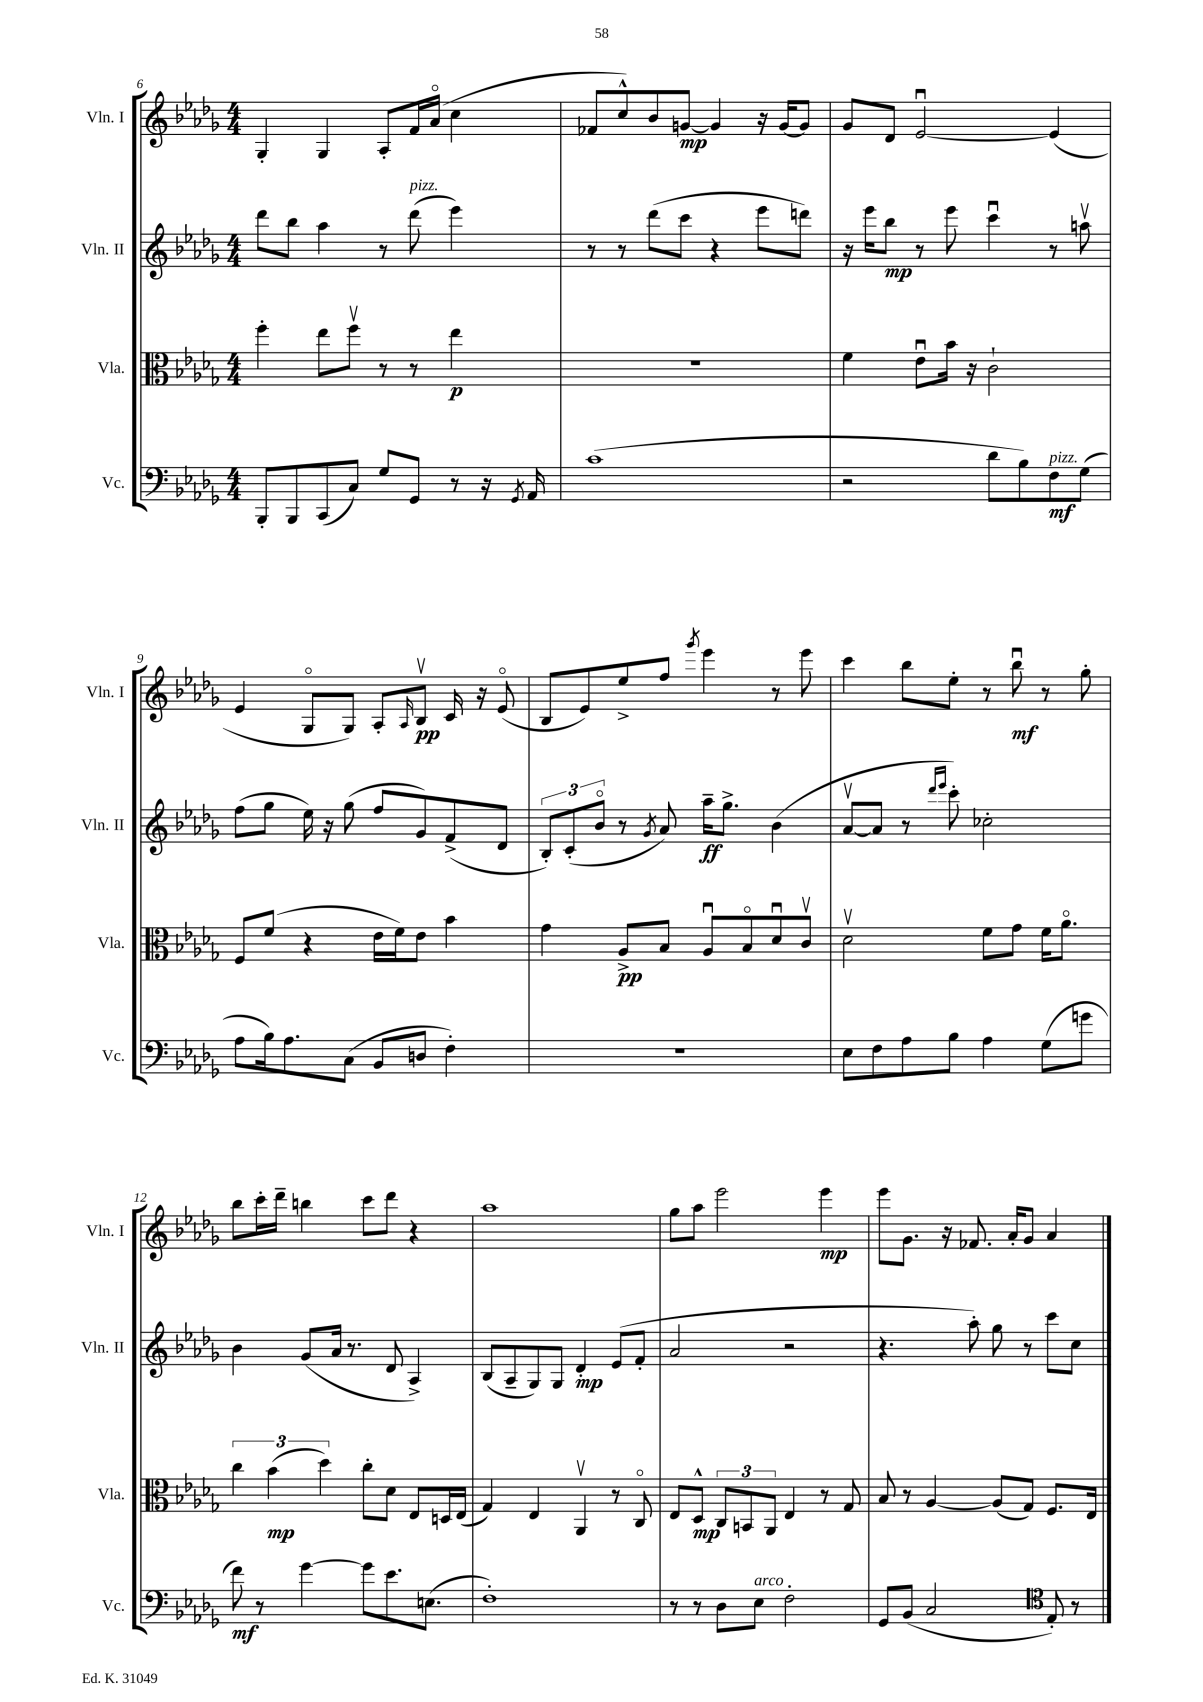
<<
\new StaffGroup <<
\new Staff = "s0" \with { instrumentName = "Vln. I" shortInstrumentName = "Vln. I" } {
    \clef treble \key des \major \numericTimeSignature \time 4/4
    ges4-. ges4 aes8-. f'16 aes'16\flageolet( c''4 |
    fes'8 c''8-^) bes'8 g'8~\mp g'4 r16 g'16~ g'8 |
    ges'8 des'8 ees'2~\downbow ees'4( |
    ees'4 ges8\flageolet ges8) aes8-. \grace { aes16 } bes8\upbow\pp c'16 r16 ees'8\flageolet( |
    bes8 ees'8) ees''8-> f''8 \acciaccatura { ges'''8 } ees'''4 r8 ees'''8 |
    c'''4 bes''8 ees''8-. r8 bes''8\downbow\mf r8 ges''8-. |
    bes''8 c'''16-. des'''16-- b''4 c'''8 des'''8 r4 |
    aes''1 |
    ges''8 aes''8 ees'''2 ees'''4\mp |
    ees'''8 ges'8. r16 fes'8. aes'16-. ges'8 aes'4 \bar "|." |
}
\new Staff = "s1" \with { instrumentName = "Vln. II" shortInstrumentName = "Vln. II" } {
    \clef treble \key des \major \numericTimeSignature \time 4/4
    des'''8 bes''8 aes''4 r8 des'''8^\markup { \italic "pizz." }( ees'''4) |
    r8 r8 des'''8( c'''8 r4 ees'''8 d'''8) |
    r16 ees'''16 bes''8\mp r8 ees'''8 c'''4\downbow r8 a''8\upbow |
    f''8( ges''8 ees''16) r16 ges''8( f''8 ges'8) f'8->( des'8 |
    \tuplet 3/2 { bes8-.) c'8-.( bes'8\flageolet } r8 \acciaccatura { ges'8 } aes'8) aes''16--\ff ges''8.-> bes'4( |
    aes'8~\upbow aes'8 r8 \grace { des'''16 ees'''16 } c'''8-.) ces''2-. |
    bes'4 ges'8( aes'16 r8. des'8 aes4->) |
    bes8( aes8-- ges8) ges8 des'4-.\mp ees'8( f'8-. |
    aes'2 r2 |
    r4. aes''8-.) ges''8 r8 c'''8 c''8 \bar "|." |
}
\new Staff = "s2" \with { instrumentName = "Vla." shortInstrumentName = "Vla." } {
    \clef alto \key des \major \numericTimeSignature \time 4/4
    f''4-. ees''8 f''8\upbow r8 r8 ees''4\p |
    R1 |
    f'4 ees'8\downbow bes'16 r16 c'2-! |
    f8 f'8( r4 ees'16 f'16) ees'8 bes'4 |
    ges'4 aes8->\pp bes8 aes8\downbow bes8\flageolet des'8\downbow c'8\upbow |
    des'2\upbow f'8 ges'8 f'16 aes'8.\flageolet |
    \tuplet 3/2 { c''4 bes'4\mp( des''4) } c''8-. des'8 ees8 d16 ees16( |
    ges4) ees4 aes,4\upbow r8 c8\flageolet |
    ees8 des8-^\mp \tuplet 3/2 { c8 b,8 aes,8 } ees4 r8 ges8 |
    bes8 r8 aes4~ aes8( ges8) f8. ees16 \bar "|." |
}
\new Staff = "s3" \with { instrumentName = "Vc." shortInstrumentName = "Vc." } {
    \clef bass \key des \major \numericTimeSignature \time 4/4
    bes,,8-. bes,,8 c,8( c8) ges8 ges,8 r8 r16 \acciaccatura { ges,8 } aes,16 |
    c'1( |
    r2 des'8 bes8) f8\mf^\markup { \italic "pizz." } ges8( |
    aes8 bes16) aes8. c8( bes,8 d8 f4-.) |
    R1 |
    ees8 f8 aes8 bes8 aes4 ges8( g'8 |
    f'8\mf) r8 ges'4~ ges'8 ees'8. e8.( |
    f1-.) |
    r8 r8 des8 ees8^\markup { \italic "arco" } f2-. |
    ges,8 bes,8( c2 \clef tenor ees8-.) r8 \bar "|." |
}
>>
>>
\layout { \context { \Score currentBarNumber = #6 } }
